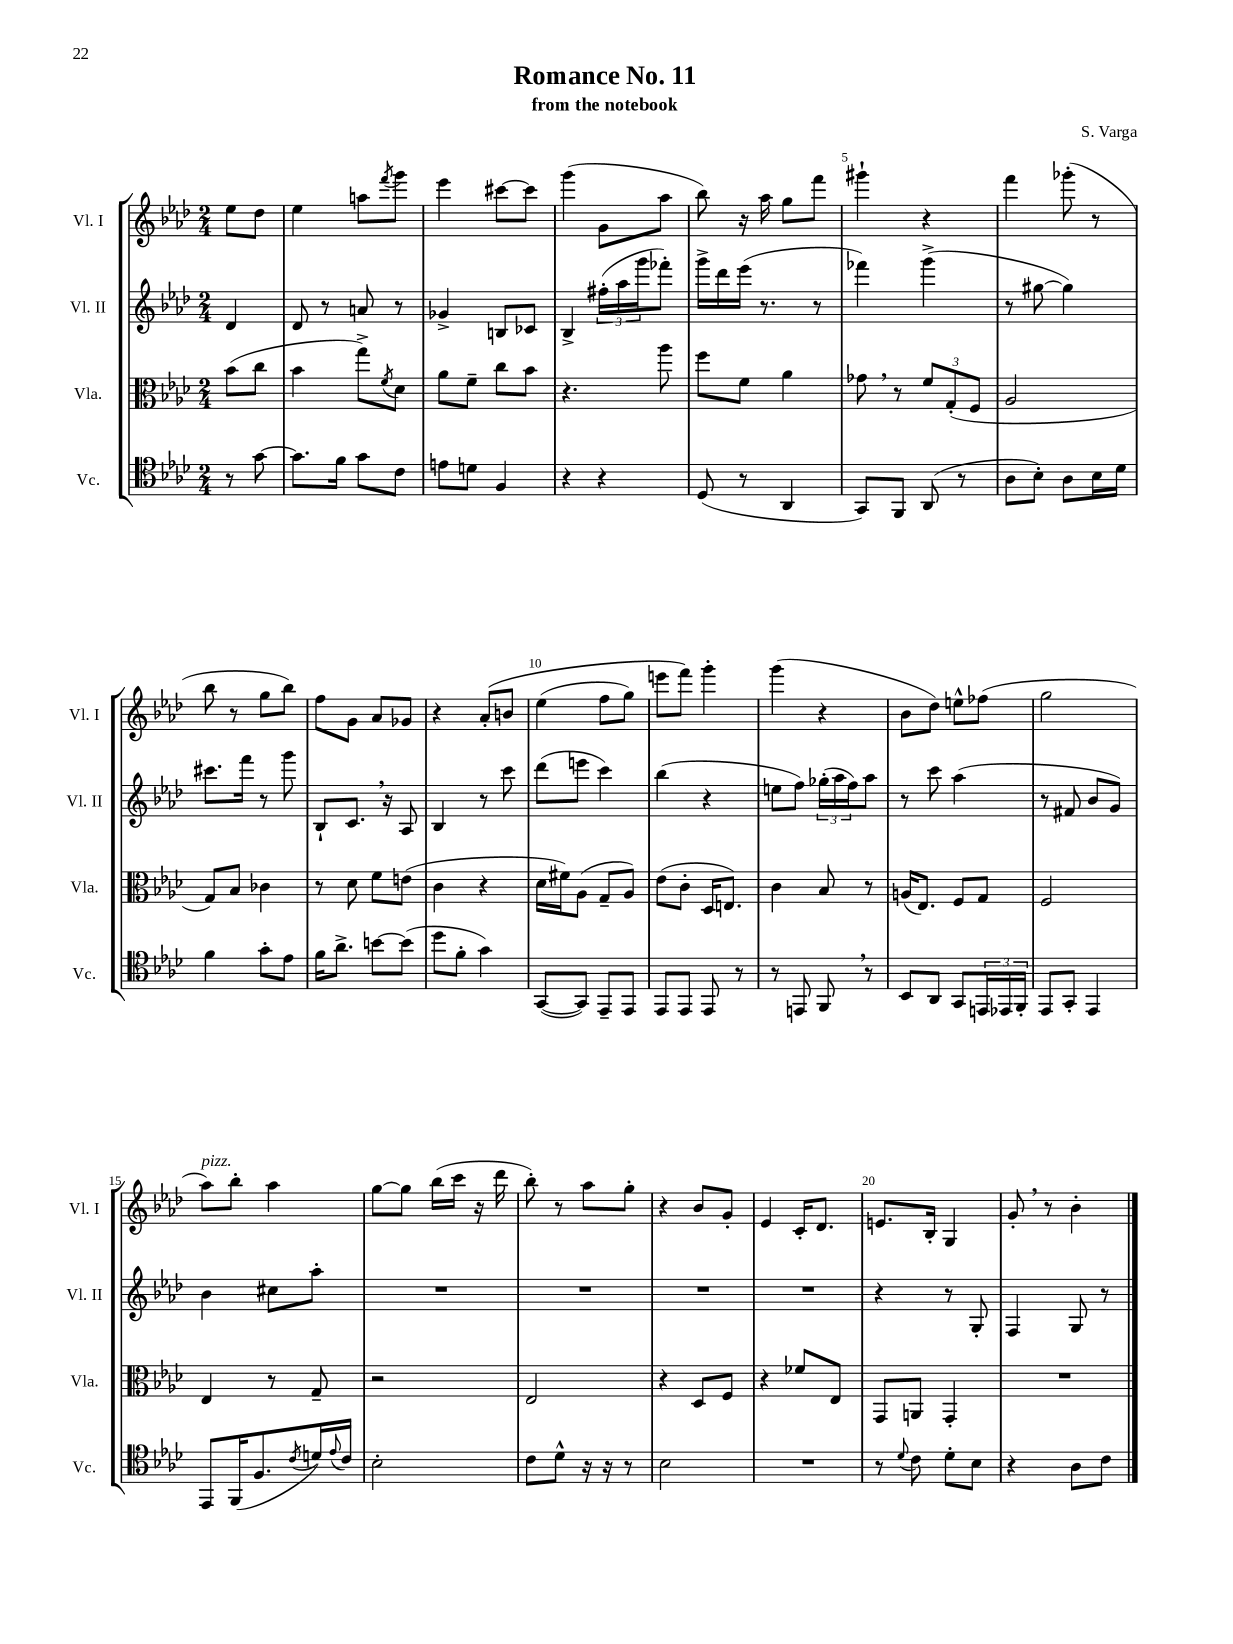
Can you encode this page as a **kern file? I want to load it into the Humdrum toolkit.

**kern	**kern	**kern	**kern
*staff4	*staff3	*staff2	*staff1
*clefC4	*clefC3	*clefG2	*clefG2
*k[b-e-a-d-]	*k[b-e-a-d-]	*k[b-e-a-d-]	*k[b-e-a-d-]
*M2/4	*M2/4	*M2/4	*M2/4
8r	(8b-	4d-	8ee-
[8g	8cc	.	8dd-
=	=	=	=
8.g]	4b-	8d-	4ee-
.	.	8r	.
16f	.	.	.
8g	8gg^)	8a	8aa
.	8qf	.	8qfff
8c	8d-	8r	8ggg
=	=	=	=
8e	8a-	4g-^	4eee-
8d	8f~	.	.
4F	8cc	8B	[8ccc#
.	8b-	8c-	8ccc#]
=	=	=	=
4r	4.r	4B-^	(4ggg
4r	.	(24ff#'	8g
.	.	24aa-	.
.	.	24ggg	.
.	8aa-	8fff-')	8aa-
=	=	=	=
(8D-	8ff	16ggg^	8bb-)
.	.	16ddd-	.
8r	8f	(16eee-	16r
.	.	8.r	16aa-
4AA-	4a-	.	8gg
.	.	8r	8fff
=	=	=	=
8GG)	8g-	4fff-)	4ggg#`
8FF	8r	.	.
(8AA-	12f	(4ggg^	4r
.	(12G'	.	.
8r	.	.	.
.	12F	.	.
=	=	=	=
8A-	2A-	8r	4fff
8B-')	.	[8gg#	.
8A-	.	4gg#])	(8ggg-'
16B-	.	.	8r
16d-	.	.	.
=	=	=	=
4f	8G)	8.ccc#	8bb-
.	8B-	.	8r
.	.	16fff	.
8g'	4c-	8r	8gg
8e-	.	8ggg	8bb-)
=	=	=	=
16f	8r	8B-`	8ff
8.a-^	.	.	.
.	8d-	8.c	8g
[8b	8f	.	8a-
.	.	16r	.
(8b]	(8e	8A-	8g-
=	=	=	=
8dd-	4c	4B-	4r
8f'	.	.	.
4g)	4r	8r	&(8a-'
.	.	8ccc	8b
=	=	=	=
([8GG	16d-	(8ddd-	(4ee-
.	16f#)	.	.
8GG])	(8A-	8eee	.
8EE-~	8G~	4ccc)	8ff
8EE-	8A-)	.	8gg)
=	=	=	=
8EE-	(8e-	(4bb-	8eee
8EE-	8c'	.	8fff&)
8EE-	16D-	4r	4ggg'
.	8.E)	.	.
8r	.	.	.
=	=	=	=
8r	4c	8ee	(4ggg
8EE	.	8ff)	.
8FF	8B-	(24gg-'	4r
.	.	24aa-	.
.	.	24ff)	.
8r	8r	8aa-	.
=	=	=	=
8BB-	(16A	8r	8b-
.	8.E-)	.	.
8AA-	.	8ccc	8dd-)
8GG	8F	(4aa-	8ee^^
24EE	8G	.	(8ff-
24EE-	.	.	.
24FF'	.	.	.
=	=	=	=
8EE-	2F	8r	2gg
8GG'	.	8f#	.
4EE-	.	8b-	.
.	.	8g)	.
=	=	=	=
8EE-	4E-	4b-	8aa-)
(16FF	.	.	8bb-'
8.F	.	.	.
.	8r	8cc#	4aa-
8qc	.	.	.
16d)	8G~	8aa-'	.
8qqe-	.	.	.
16c	.	.	.
=	=	=	=
2B-'	2r	2r	[8gg
.	.	.	8gg]
.	.	.	(16bb-
.	.	.	16ccc
.	.	.	16r
.	.	.	16ddd-
=	=	=	=
8c	2E-	2r	8bb-')
8d-^^	.	.	8r
16r	.	.	8aa-
16r	.	.	.
8r	.	.	8gg'
=	=	=	=
2B-	4r	2r	4r
.	8D-	.	8b-
.	8F	.	8g'
=	=	=	=
2r	4r	2r	4e-
.	8f-	.	16c'
.	.	.	8.d-
.	8E-	.	.
=	=	=	=
8r	8GG	4r	8.e
8qqd-	.	.	.
8c	8AA	.	.
.	.	.	16B-'
8d-'	4GG'	8r	4G
8B-	.	8G'	.
=	=	=	=
4r	2r	4F	8g'
.	.	.	8r
8A-	.	8G	4b-'
8c	.	8r	.
==	==	==	==
*-	*-	*-	*-
